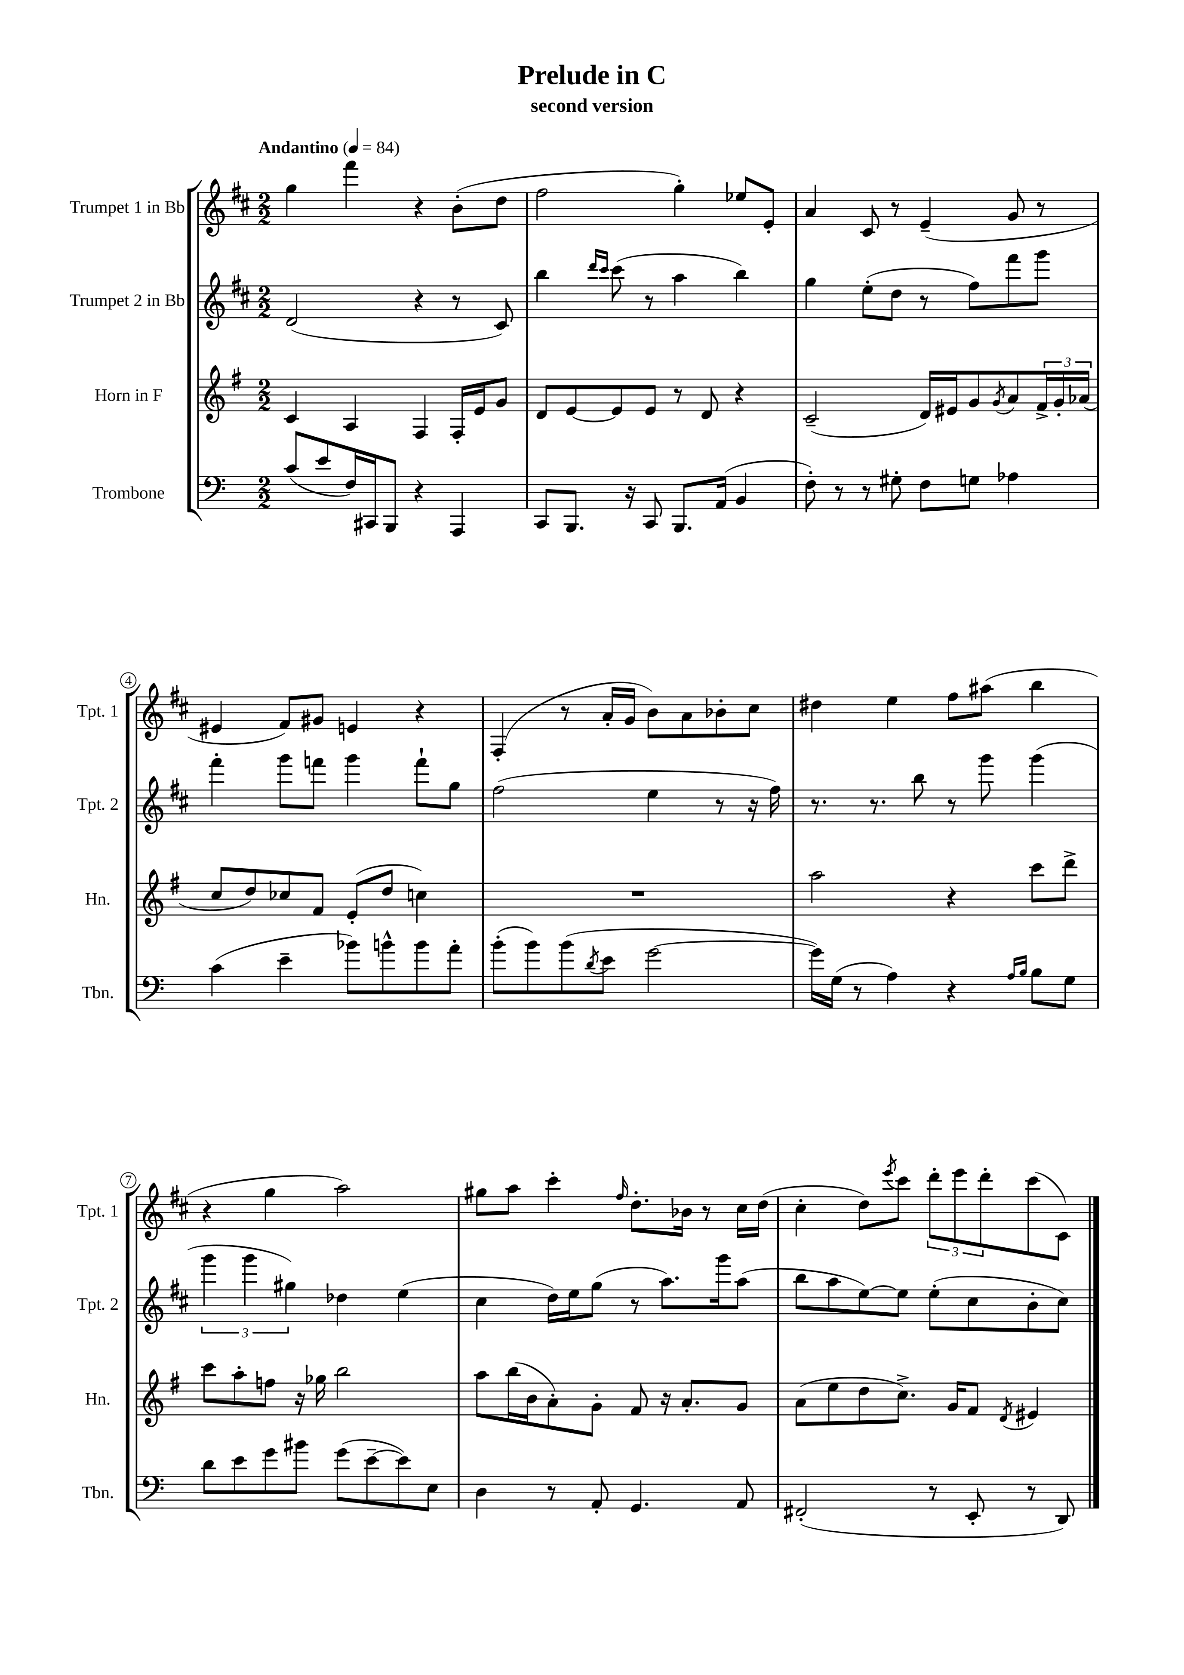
\header { title = "Prelude in C" subtitle = "second version" }
<<
\new StaffGroup <<
\new Staff = "s0" \with { instrumentName = "Trumpet 1 in Bb" shortInstrumentName = "Tpt. 1" } {
    \clef treble \key d \major \numericTimeSignature \time 2/2 \tempo "Andantino" 4 = 84
    g''4 fis'''4 r4 b'8-.( d''8 |
    fis''2 g''4-.) ees''8 e'8-. |
    a'4 cis'8 r8 e'4--( g'8 r8 |
    eis'4 fis'8) gis'8 e'4 r4 |
    fis4-.( r8 a'16-. g'16 b'8) a'8 bes'8-. cis''8 |
    dis''4 e''4 fis''8 ais''8( b''4 |
    r4 g''4 a''2) |
    gis''8 a''8 cis'''4-. \grace { fis''16 } d''8.-. bes'16 r8 cis''16 d''16( |
    cis''4-. d''8) \acciaccatura { e'''8 } cis'''8 \tuplet 3/2 { d'''8-. e'''8 d'''8-. } cis'''8( cis'8) \bar "|." |
}
\new Staff = "s1" \with { instrumentName = "Trumpet 2 in Bb" shortInstrumentName = "Tpt. 2" } {
    \clef treble \key d \major \numericTimeSignature \time 2/2
    d'2( r4 r8 cis'8) |
    b''4 \grace { d'''16 cis'''16 } cis'''8( r8 a''4 b''4) |
    g''4 e''8-.( d''8 r8 fis''8) fis'''8 g'''8 |
    fis'''4-. g'''8 f'''8 g'''4 f'''8-! g''8 |
    fis''2( e''4 r8 r16 fis''16) |
    r8. r8. b''8 r8 g'''8 g'''4( |
    \tuplet 3/2 { g'''4 g'''4 gis''4) } des''4 e''4( |
    cis''4 d''16) e''16 g''8( r8 a''8.) g'''16 a''8( |
    b''8 a''8 e''8~) e''8 e''8-.( cis''8 b'8-. cis''8) \bar "|." |
}
\new Staff = "s2" \with { instrumentName = "Horn in F" shortInstrumentName = "Hn." } {
    \clef treble \key g \major \numericTimeSignature \time 2/2
    c'4 a4 fis4 fis16-. e'16 g'8 |
    d'8 e'8~ e'8 e'8 r8 d'8 r4 |
    c'2--( d'16) eis'16 g'8 \acciaccatura { g'8 } a'8 \tuplet 3/2 { fis'16-> g'16-. aes'16( } |
    c''8 d''8) ces''8 fis'8 e'8-.( d''8 c''4) |
    R1 |
    a''2 r4 c'''8 d'''8-> |
    c'''8 a''8-. f''8 r16 ges''16 b''2 |
    a''8 b''16( b'16 a'8-.) g'8-. fis'8 r16 a'8.-. g'8 |
    a'8( e''8 d''8 c''8.->) g'16 fis'8 \acciaccatura { d'8 } eis'4 \bar "|." |
}
\new Staff = "s3" \with { instrumentName = "Trombone" shortInstrumentName = "Tbn." } {
    \clef bass \key c \major \numericTimeSignature \time 2/2
    c'8( e'8 f16) cis,16 b,,8 r4 a,,4 |
    c,8 b,,8. r16 c,8 b,,8. a,16( b,4 |
    f8-.) r8 r8 gis8-. f8 g8 aes4 |
    c'4( e'4-- bes'8) b'8-^ b'8 a'8-. |
    b'8-.( b'8) b'8( \acciaccatura { d'8 } e'8 g'2~ |
    g'16) g16( r8 a4) r4 \grace { a16 b16 } b8 g8 |
    d'8 e'8 g'8 bis'8 g'8( e'8~-- e'8) e8 |
    d4 r8 a,8-. g,4. a,8 |
    fis,2-.( r8 e,8-. r8 d,8) \bar "|." |
}
>>
>>
\layout { \context { \Score \override BarNumber.stencil = #(make-stencil-circler 0.1 0.3 ly:text-interface::print) } }
